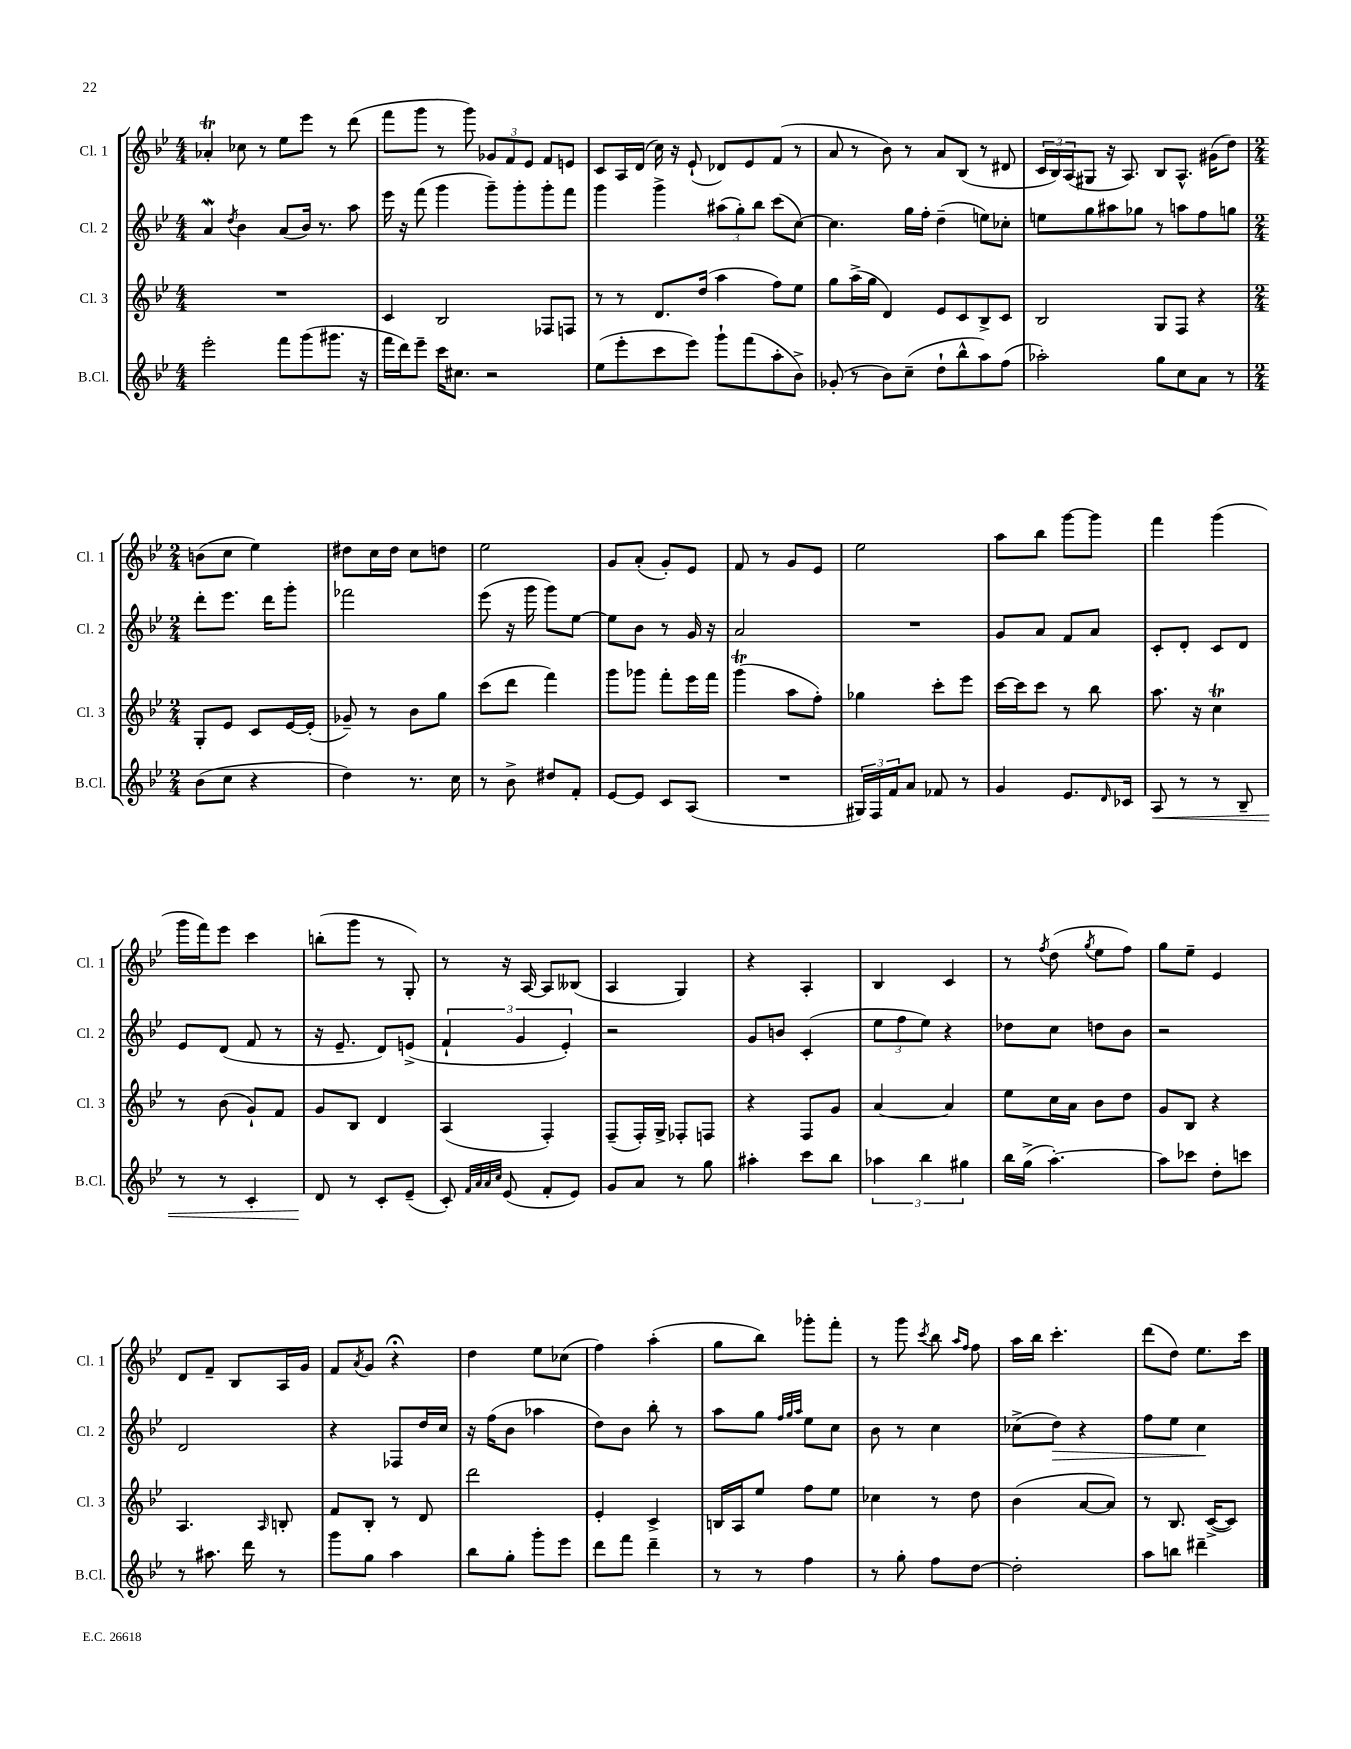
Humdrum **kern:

**kern	**kern	**kern	**kern
*staff4	*staff3	*staff2	*staff1
*clefG2	*clefG2	*clefG2	*clefG2
*k[b-e-]	*k[b-e-]	*k[b-e-]	*k[b-e-]
*M4/4	*M4/4	*M4/4	*M4/4
2eee-'	1r	4a	4a-'
.	.	8qdd	.
.	.	4b-	8cc-
.	.	.	8r
8fff	.	(8a	8ee-
(8ggg	.	16b-)	8eee-
.	.	8.r	.
8.ggg#	.	.	8r
.	.	8aa	(8ddd
16r	.	.	.
=	=	=	=
16fff	4c	16eee-	8fff
16ddd)	.	16r	.
8eee-~	.	(8fff	8ggg
16ccc	2B-	4ggg	8r
8.cc#	.	.	.
.	.	.	8ggg)
2r	.	8ggg~)	12g-
.	.	.	12f
.	.	8ggg'	.
.	.	.	12e-
.	8F-	8ggg'	8f
.	8F	8fff	8e
=	=	=	=
(8ee-	8r	4ggg	8c
8eee-'	8r	.	16A
.	.	.	(16d
8ccc	8.d	4ggg^	16cc)
.	.	.	16r
8eee-)	.	.	(8e-`
.	(16dd	.	.
8ggg`	4aa	(12aa#	8d-)
.	.	12gg')	.
(8fff	.	.	8e-
.	.	12bb-	.
8aa'	8ff)	(8ccc	(8f
8b-^)	8ee-	[8cc)	8r
=	=	=	=
(8g-'	8gg	4.cc]	8a
8r	(16aa^	.	8r
.	16gg	.	.
8b-)	4d)	.	8b-)
(8cc~	.	16gg	8r
.	.	16ff'	.
8dd`	8e-	(4dd~	8a
8bb-^^	8c	.	(8B-
8aa)	8B-^	8ee)	8r
(8ff	8c	8cc-'	8d#
=	=	=	=
2aa-')	2B-	8ee	24c
.	.	.	24B-)
.	.	.	(24A
.	.	8gg	8G#
.	.	8aa#	16r
.	.	.	8.A)
.	.	8gg-	.
8gg	8G	8r	8B-
8cc	8F	8aa	8.A^^
8a	4r	8ff	.
.	.	.	(16g#
8r	.	8gg	8dd)
=	=	=	=
*M2/4	*M2/4	*M2/4	*M2/4
(8b-	8G'	8ddd'	(8b
8cc	8e-	8.eee-	8cc
4r	8c	.	4ee-)
.	.	16ddd	.
.	[16e-	8ggg'	.
.	(16e-']	.	.
=	=	=	=
4dd)	8g-~)	2fff-	8dd#
.	8r	.	16cc
.	.	.	16dd#
8.r	8b-	.	8cc
.	8gg	.	8dd
16cc	.	.	.
=	=	=	=
8r	(8ccc	(8eee-	2ee-
8b-^	8ddd	16r	.
.	.	16ggg	.
8dd#	4fff)	8ggg)	.
8f'	.	[8ee-	.
=	=	=	=
[8e-	8ggg	8ee-]	8g
8e-]	8ggg-	8b-	(8a'
8c	8fff'	8r	8g')
(8A	16eee-	16g	8e-
.	16fff	16r	.
=	=	=	=
2r	(4ggg	2a	8f
.	.	.	8r
.	8aa	.	8g
.	8ff')	.	8e-
=	=	=	=
24G#)	4gg-	2r	2ee-
24F	.	.	.
24f	.	.	.
8a	.	.	.
8f-	8ccc'	.	.
8r	8eee-	.	.
=	=	=	=
4g	[16ccc	8g	8aa
.	16ccc]	.	.
.	8ccc	8a	8bb-
8.e-	8r	8f	[8ggg
.	8bb-	8a	8ggg]
16qqd	.	.	.
16c-	.	.	.
=	=	=	=
8A	8.aa	8c'	4fff
8r	.	8d'	.
.	16r	.	.
8r	4cc	8c	(4ggg
8B-~	.	8d	.
=	=	=	=
8r	8r	8e-	16ggg
.	.	.	16fff)
8r	(8b-	(8d	8eee-
4c'	8g`)	8f	4ccc
.	8f	8r	.
=	=	=	=
8d	8g	16r	(8bb'
.	.	8.e-~	.
8r	8B-	.	8ggg
8c'	4d	8d)	8r
(8e-~	.	(8e^	8G')
=	=	=	=
8c')	(4A	6f`	8r
32qqf	.	.	.
32qqa	.	.	.
32qqa	.	.	.
32qqcc	.	.	.
(8e-	.	.	16r
.	.	6g	.
.	.	.	[16A
8f'	4F')	.	8A]
.	.	6e-')	.
8e-)	.	.	(8B--
=	=	=	=
8g	(8F~	2r	4A
8a	16F')	.	.
.	16G^	.	.
8r	8F-'	.	4G)
8gg	8F	.	.
=	=	=	=
4aa#'	4r	8g	4r
.	.	8b	.
8ccc	8F	(4c'	4A'
8bb-	8g	.	.
=	=	=	=
6aa-	[4a	12ee-	4B-
.	.	12ff	.
6bb-	.	12ee-)	.
.	4a]	4r	4c
6gg#	.	.	.
=	=	=	=
16bb-	8ee-	8dd-	8r
(16gg^	.	.	.
.	.	.	8qff
[4.aa')	16cc	8cc	(8dd
.	16a	.	.
.	.	.	8qgg
.	8b-	8dd	8ee-
.	8dd	8b-	8ff)
=	=	=	=
8aa]	8g	2r	8gg
8ccc-	8B-	.	8ee-~
8dd'	4r	.	4e-
8ccc	.	.	.
=	=	=	=
8r	4.A	2d	8d
8.aa#	.	.	8f~
.	.	.	8B-
16ddd	.	.	.
.	16qqA	.	.
8r	8B'	.	16A
.	.	.	16g
=	=	=	=
8ggg	8f	4r	8f
.	.	.	8qa
8gg	8B-'	.	8g
4aa	8r	8F-	4r;
.	8d	16dd	.
.	.	16cc	.
=	=	=	=
8bb-	2ddd	16r	4dd
.	.	(16ff	.
8gg'	.	8b-	.
8ggg'	.	4aa-	8ee-
8eee-	.	.	(8cc-
=	=	=	=
8ddd	4e-'	8dd)	4ff)
8fff	.	8b-	.
4ddd~	4c^	8bb-'	(4aa'
.	.	8r	.
=	=	=	=
8r	16B	8aa	8gg
.	16A	.	.
8r	8ee-	8gg	8bb-)
.	.	32qqff	.
.	.	32qqgg	.
.	.	32qqaa	.
4ff	8ff	8ee-	8ggg-'
.	8ee-	8cc	8fff'
=	=	=	=
8r	4cc-	8b-	8r
8gg'	.	8r	8ggg
.	.	.	8qccc
8ff	8r	4cc	8bb-
.	.	.	16qqaa
.	.	.	16qqff
[8dd	8dd	.	8ff
=	=	=	=
2dd']	(4b-	(8cc-^	16aa
.	.	.	16bb-
.	.	8dd)	4.ccc'
.	[8a	4r	.
.	8a])	.	.
=	=	=	=
8aa	8r	8ff	(8ddd
8bb	8.B-	8ee-	8dd)
4ddd#~	.	4cc	8.ee-
.	([16c^	.	.
.	8c])	.	.
.	.	.	16ccc
==	==	==	==
*-	*-	*-	*-
